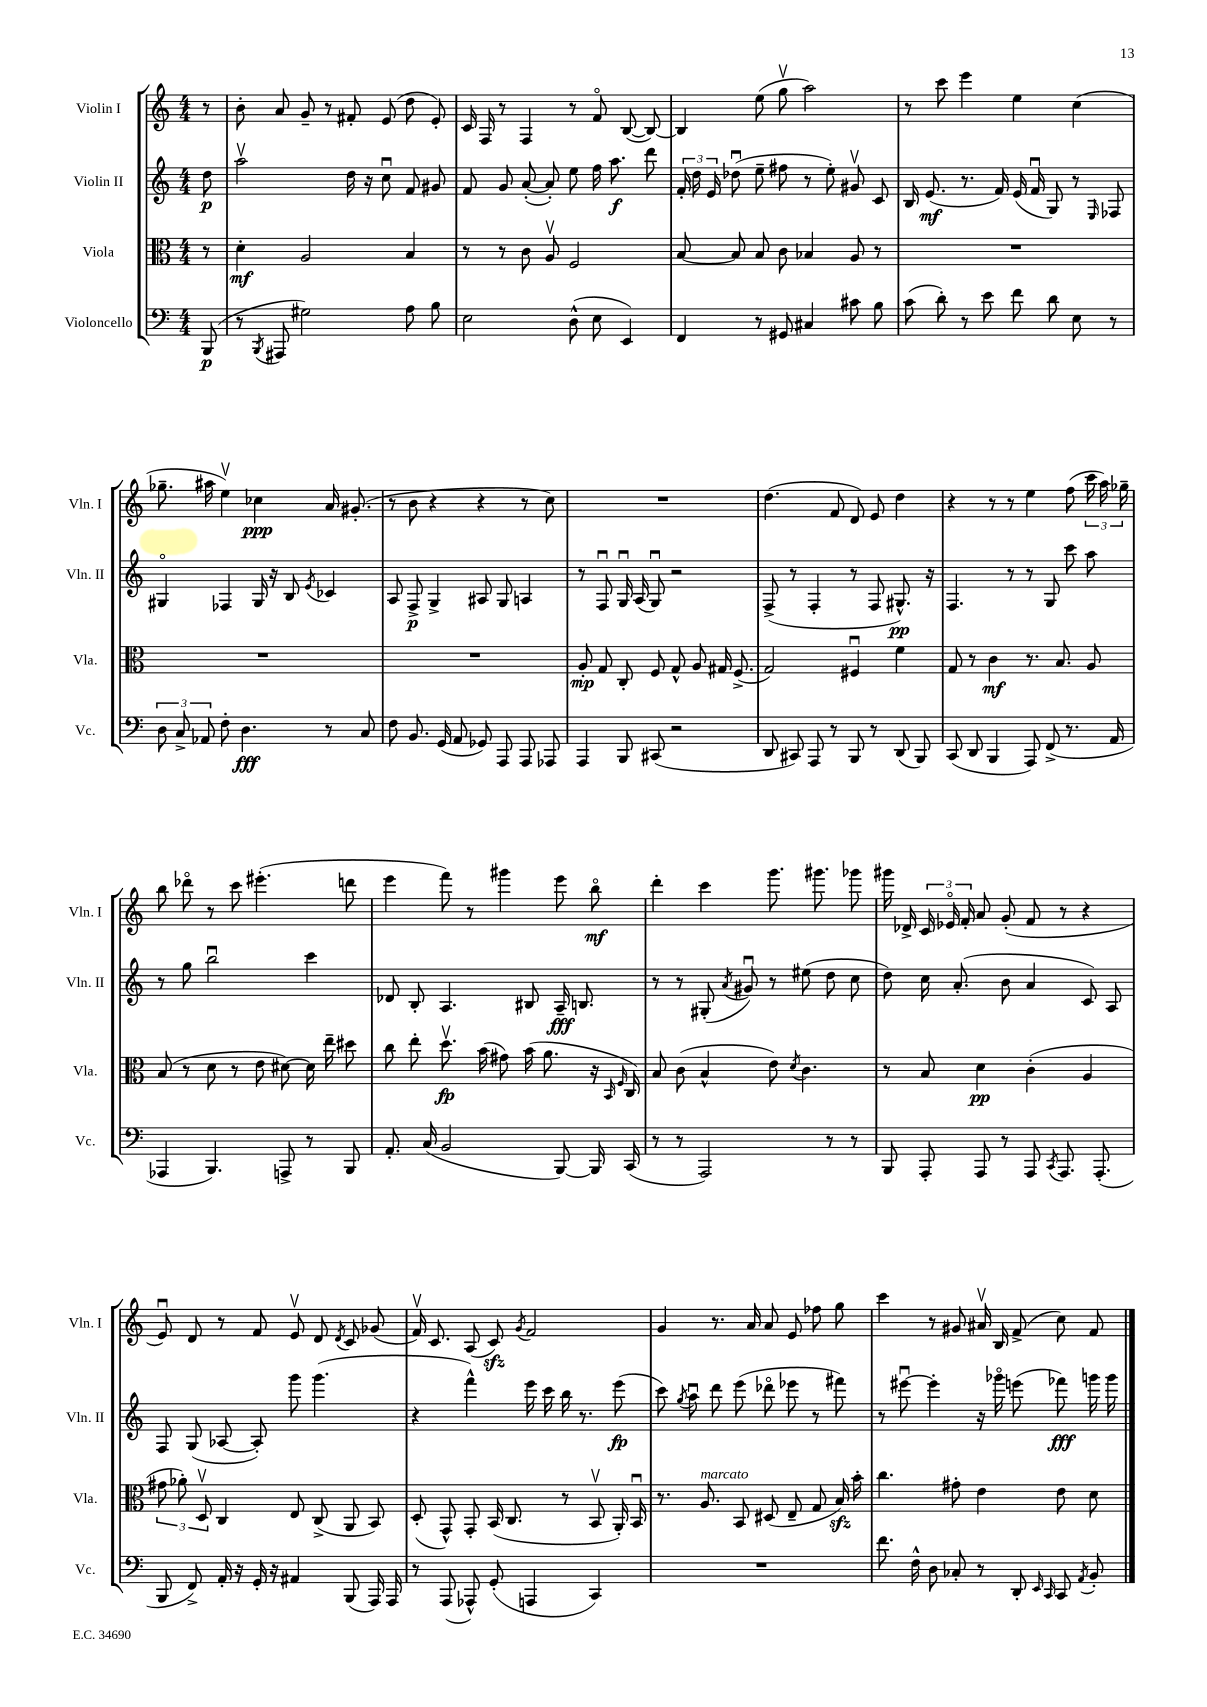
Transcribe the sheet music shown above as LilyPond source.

<<
\new StaffGroup <<
\new Staff = "s0" \with { instrumentName = "Violin I" shortInstrumentName = "Vln. I" } {
    \clef treble \key c \major \numericTimeSignature \time 4/4 \partial 8
    \autoBeamOff r8 |
    b'8-. a'8 g'8-- r8 fis'8-. e'8( d''8 e'8-.) |
    c'16 f16 r8 f4 r8 f'8\flageolet b8~( b8~) |
    b4 e''8( g''8\upbow a''2) |
    r8 c'''8 e'''4 e''4 c''4( |
    ges''8.-- ais''16 e''4\upbow) ces''4\ppp a'16 gis'8.-.( |
    r8 b'8 r4 r4 r8 c''8) |
    R1 |
    d''4.( f'8 d'8) e'8 d''4 |
    r4 r8 r8 e''4 f''8( \tuplet 3/2 { c'''16 a''16) ges''16-- } |
    b''8 des'''8\flageolet r8 c'''8 eis'''4.-.( d'''8 |
    e'''4 f'''8) r8 gis'''4 e'''8 b''8\flageolet\mf |
    d'''4-. c'''4 g'''8. gis'''8. ges'''8 |
    gis'''16 des'16-> \tuplet 3/2 { c'16 ees'16\flageolet f'16-. } a'8 g'8-.( f'8 r8 r4 |
    e'8\downbow) d'8 r8 f'8 e'8\upbow d'8 \acciaccatura { d'8 } c'8 ges'8( |
    f'16\upbow) c'8. a8( c'8\sfz) \acciaccatura { g'8 } f'2 |
    g'4 r8. a'16 a'8 e'8 fes''8 g''8 |
    c'''4 r8 gis'8 ais'16\upbow b16 f'8->( c''8) f'8 \bar "|." |
}
\new Staff = "s1" \with { instrumentName = "Violin II" shortInstrumentName = "Vln. II" } {
    \clef treble \key c \major \numericTimeSignature \time 4/4 \partial 8
    \autoBeamOff d''8\p |
    a''2\upbow d''16 r16 c''8\downbow f'8 gis'8 |
    f'8 g'8 a'8~-.( a'8-.) e''8 f''16 a''8.\f d'''8 |
    \tuplet 3/2 { f'16-. d''16 e'16 } des''8\downbow( e''8-- fis''8 r8 e''8-.) gis'8\upbow c'8 |
    b16 e'8.\mf( r8. f'16) e'16( f'16\downbow g8) r8 \grace { e16 } fes8 |
    gis4\flageolet fes4 gis16 r16 b8 \acciaccatura { e'8 } ces'4 |
    a8 f8->\p g4-> ais8 g8 a4 |
    r8 f8\downbow g16\downbow a16( g8\downbow) r2 |
    f8->( r8 f4-. r8 f8 gis8.-^\pp) r16 |
    f4. r8 r8 g8 c'''8 a''8 |
    r8 g''8 b''2\downbow c'''4 |
    des'8 b8-. a4. bis8 a16--\fff b8. |
    r8 r8 gis8-.( \acciaccatura { a'8 } gis'8\downbow) r8 eis''8( d''8 c''8 |
    d''8) c''16 a'8.-.( b'8 a'4 c'8) a8 |
    f8 g8( aes8~ aes8-.) g'''8 g'''4.( |
    r4 f'''4-^) e'''16 c'''16 b''16 r8. e'''8\fp( |
    c'''8) \acciaccatura { g''8 } a''8\downbow d'''8 e'''8( des'''8\flageolet ees'''8 r8 fis'''8) |
    r8 eis'''8~\downbow eis'''4-. r16 ges'''16\flageolet e'''8( fes'''8\fff) g'''16 g'''16 \bar "|." |
}
\new Staff = "s2" \with { instrumentName = "Viola" shortInstrumentName = "Vla." } {
    \clef alto \key c \major \numericTimeSignature \time 4/4 \partial 8
    \autoBeamOff r8 |
    d'4-.\mf a2 b4 |
    r8 r8 c'8 a8\upbow f2 |
    b8~ b8 b8 c'8 bes4 a8 r8 |
    R1 |
    R1 |
    R1 |
    a8-.\mp g8 c8-. f8 g8-^ a8 gis16 f8.->( |
    g2) fis4\downbow f'4 |
    g8 r8 c'4\mf r8. b8. a8 |
    b8( r8 d'8 r8 e'8 dis'8~) dis'16 e''16-- dis''8 |
    c''8 e''8-. d''8.\upbow\fp b'16( gis'8) b'16( a'8. r16 \grace { b,16 f16 } c16) |
    b8 c'8( b4-^ e'8) \acciaccatura { d'8 } c'4. |
    r8 b8 d'4\pp c'4-.( a4 |
    \tuplet 3/2 { gis'8 aes'8-.) d8\upbow } c4 e8 c8->( a,8 b,8) |
    d8-.( g,8-^) g,8-. b,16( c8. r8 b,8\upbow a,16-.) b,16\downbow |
    r8. a8.^\markup { \italic "marcato" } b,8 dis8( e8-- g8 b16\sfz) b'16-. |
    c''4. gis'8-. e'4 e'8 d'8 \bar "|." |
}
\new Staff = "s3" \with { instrumentName = "Violoncello" shortInstrumentName = "Vc." } {
    \clef bass \key c \major \numericTimeSignature \time 4/4 \partial 8
    \autoBeamOff b,,8\p( |
    r8 \acciaccatura { b,,8 } ais,,8 gis2) a8 b8 |
    e2 d8-^( e8 e,4) |
    f,4 r8 gis,8 cis4 cis'8 b8 |
    c'8( d'8-.) r8 e'8 f'8 d'8 e8 r8 |
    \tuplet 3/2 { d8 c8-> aes,8 } f8-. d4.\fff r8 c8 |
    f8 b,8. g,16( a,8 ges,8) a,,8 a,,8 aes,,8 |
    a,,4 b,,8 cis,8( r2 |
    d,8 cis,8) a,,8 r8 b,,8 r8 d,8( b,,8) |
    c,8( d,8 b,,4 a,,8) f,8->( r8. a,16 |
    aes,,4 b,,4.) a,,8-> r8 b,,8 |
    a,8.-. c16( b,2 b,,8~) b,,16 c,16( |
    r8 r8 a,,2) r8 r8 |
    b,,8 a,,8-. a,,8 r8 a,,8 \acciaccatura { c,8 } a,,8. a,,8.-.( |
    b,,8 f,8->) a,16-. r16 g,16-. r16 ais,4 b,,8( a,,16) a,,16 |
    r8 a,,8( aes,,8-^) g,8-.( a,,4 c,4) |
    R1 |
    f'8. f16-^ d8 ces8-. r8 d,8-. \grace { e,16 c,16 } c,8 \acciaccatura { a,8 } b,8-. \bar "|." |
}
>>
>>
\layout { \context { \Score \remove "Bar_number_engraver" } }
